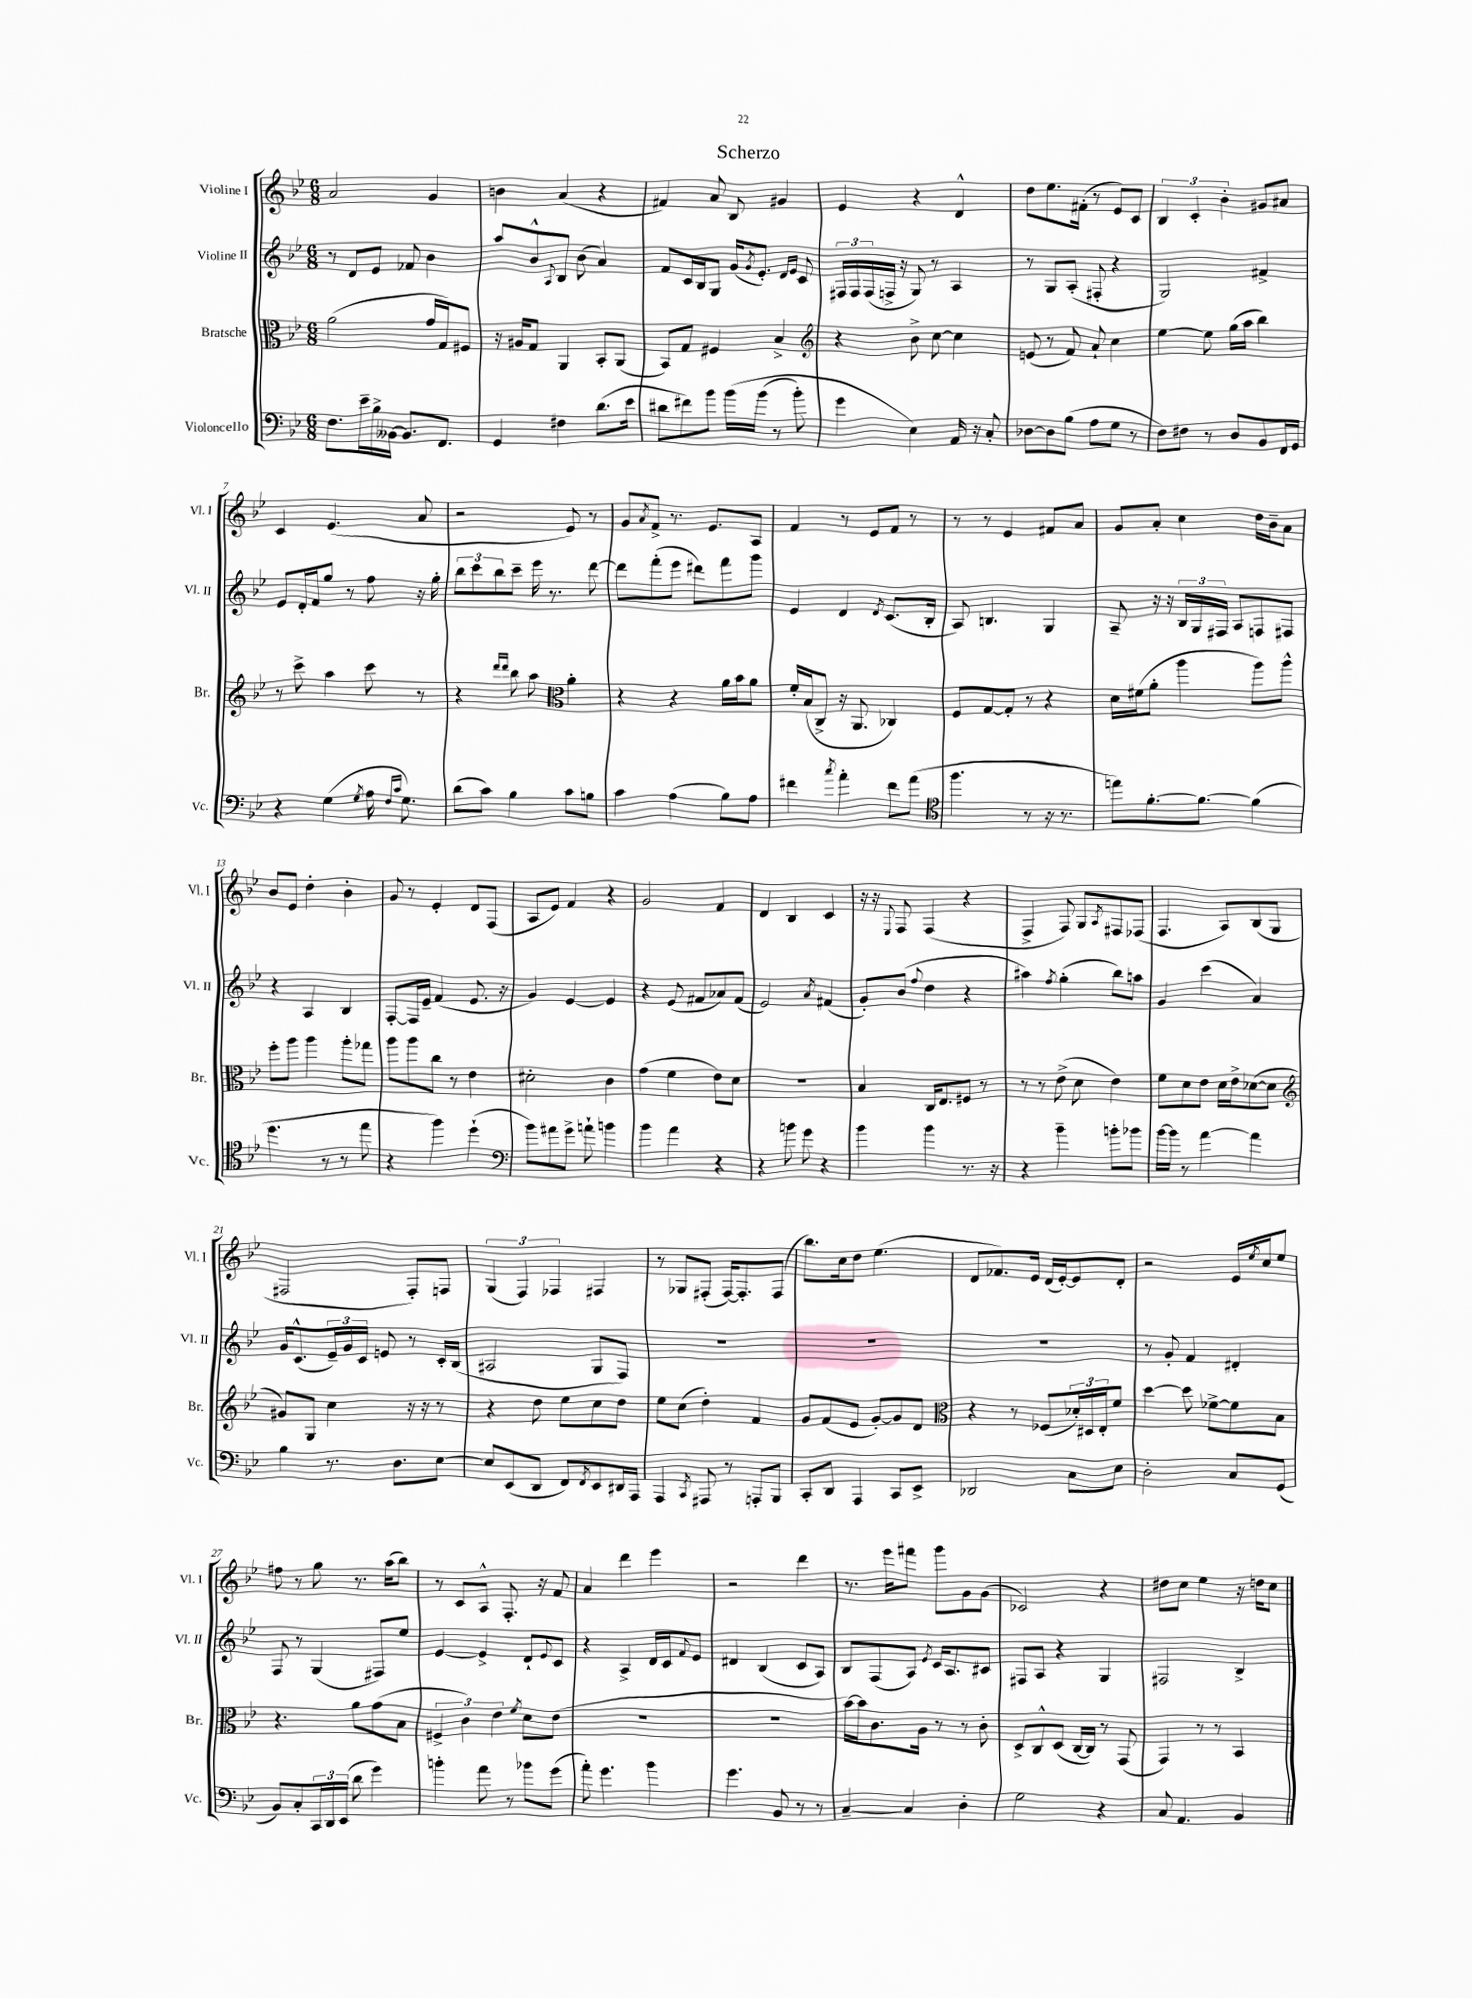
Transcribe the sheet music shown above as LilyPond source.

\header { title = "Scherzo" }
<<
\new StaffGroup <<
\new Staff = "s0" \with { instrumentName = "Violine I" shortInstrumentName = "Vl. I" } {
    \clef treble \key bes \major \numericTimeSignature \time 6/8
    a'2 g'4 |
    b'4 a'4( r4 |
    fis'4) a'8 bes8 gis'4 |
    ees'4 r4 d'4-^ |
    d''8 ees''8. fis'16-.( r8 ees'8) c'8 |
    \tuplet 3/2 { bes4 c'4-. bes'4-. } gis'8 ais'8 |
    c'4 ees'4.( a'8 |
    r2 ees'8) r8 |
    g'8 \acciaccatura { a'8 } f'8-> r8. ees'8. a8 |
    f'4 r8 ees'8 f'8 r8 |
    r8 r8 ees'4 fis'8 a'8 |
    g'8 a'8-. c''4 d''16 bes'16-- a'8 |
    bes'8 ees'8 d''4-. bes'4-. |
    g'8 r8 ees'4-. d'8 f8( |
    a8 ees'8) f'4 r4 |
    g'2 f'4 |
    d'4 bes4 c'4 |
    r16 r16 \appoggiatura { ees8 } f8 f4( r4 |
    f4-> f8) g8 \acciaccatura { a8 } fis8 fes8( |
    f4. a8) bes8( g8 |
    fis2 fis8-.) f8 |
    \tuplet 3/2 { g4( f4) fes4 } fis4 |
    r8 ges8 fis8-.( fis16~) fis8.-. fis8( |
    bes''8.) c''16 d''8 ees''4.( |
    d'8 fes'8.) ees'16 d'16( ees'16~-.) ees'8 d'8-. |
    r2 ees'16 \acciaccatura { ees''8 } c''16 ees''8 |
    fis''8 r8 g''8 r8. a''16( bes''8) |
    r8 c'8 a8-^ f8.-. r16 f'8 |
    a'4 d'''4 ees'''4 |
    r2 d'''4 |
    r8. ees'''16 fis'''8 g'''8 g'8 g'8( |
    ces'2) r4 |
    dis''8 c''8 ees''4 r16 d''16 c''8 \bar "|." |
}
\new Staff = "s1" \with { instrumentName = "Violine II" shortInstrumentName = "Vl. II" } {
    \clef treble \key bes \major \numericTimeSignature \time 6/8
    r8 d'8 ees'8 fes'8 bes'4 |
    a''8 bes'8-^ \appoggiatura { a8 } bes8 bes'8( a'4) |
    f'8 c'16 bes16 g8 g'16( \acciaccatura { g'8 } ees'8.-.) \grace { d'16 ees'16 } c'8 |
    \tuplet 3/2 { fis16 fis16 fis16( } f16-> r16 g8) r8 a4 |
    r8 g8 a8-.( fis8-. r4 |
    g2) fis'4-> |
    ees'8 d'16-. f'16 g''8 r8 f''8 r16 g''16-. |
    \tuplet 3/2 { bes''8 c'''8 bes''8 } c'''8-- ees'''16 r8. d'''8~ |
    d'''8 f'''8-.( ees'''8 dis'''8) f'''8 g'''8 |
    ees'4 d'4 \acciaccatura { d'8 } c'8.( bes16-. |
    a8) b4. g4 |
    a8-- r16 r16 \tuplet 3/2 { bes16 g16 fis16 } a8 f8 fis8 |
    r4 a4 bes4 |
    f8~-. f16 ees'16-- f'4( ees'8. r16 |
    g'4) ees'4~ ees'4 |
    r4 ees'8( fis'8 aes'8) fis'8( |
    ees'2) \acciaccatura { a'8 } fis'4( |
    g'8-.) bes'8( \appoggiatura { f''8 } d''4 r4 |
    ais''4) \acciaccatura { f''8 } g''4-.( bes''8) a''8 |
    g'4 c'''4( a'4) |
    g'16 c'8.-^( \tuplet 3/2 { ees'16--) g'16 c'16 } e'8 r8 c'16-. bes16( |
    ais2 g8 f8) |
    R2. |
    R2. |
    R2. |
    r8 g'8-. f'4 dis'4-. |
    f8 r8 g4( fis8) ees''8 |
    ees'4~ ees'4-> d'8-! \appoggiatura { ees'8 } c'8 |
    r4 a4-> d'16 c'16 \appoggiatura { f'8 } ees'8 |
    dis'4 bes4( c'8 a8) |
    bes8 f8( a8) \acciaccatura { ees'8 } c'16 a8. cis'8 |
    fis8 a8 r4 g4 |
    fis2 bes4-> \bar "|." |
}
\new Staff = "s2" \with { instrumentName = "Bratsche" shortInstrumentName = "Br." } {
    \clef alto \key bes \major \numericTimeSignature \time 6/8
    a'2( g'16 g16) fis8 |
    r16 ais16 g8 a,4 bes,8-. a,8( |
    bes,8) g8 fis4 bes4-> |
    \clef treble r4 bes'8-> c''8~ c''4 |
    e'8( r8 f'8) a'8-! c''4 |
    ees''4~ ees''8 g''16( a''16 bes''4) |
    r8 c'''8-> a''4 c'''8 r8 |
    r4 \grace { d'''16 d'''16 } bes''8 a''8 \clef alto a'4-. |
    r4 r4 a'16 bes'16 a'8 |
    f'16-. bes16( c8-> r16 a,8. ces4) |
    f8 g8~ g8-. r8 r4 |
    d'16 fis'16( a'8-. a''4 a''8) a''8-^ |
    f''8-. a''8 a''4 a''8-. ges''8 |
    a''8 a''8 c''8 r8 ees'4 |
    dis'2-. c'4 |
    g'4( f'4 ees'8) d'8 |
    R2. |
    bes4 c16 ees8. fis8 r8 |
    r8 r8 ees'8->( d'8 ees'4) |
    f'8 d'8 ees'8 d'16 ees'16-> des'8~( des'8 |
    \clef treble gis'8) g8 c''4 r16 r16 r8 |
    r4 d''8 ees''8 c''8 d''8 |
    ees''8 c''8( d''4-.) f'4 |
    g'8 f'8( ees'8 g'8~-.) g'8 d'8 |
    \clef alto r4 r8 fes8( \tuplet 3/2 { des'16-.) dis16 ees16-. } f'8 |
    d''4~ d''8 fes'8~-> fes'8 bes8 |
    r4. a'8 g'8( bes8 |
    \tuplet 3/2 { fis4-> c'4) ees'4 } \acciaccatura { f'8 } d'8 ees'8( |
    R2. |
    R2. |
    bes'16~) bes'16 c'8. a16 r8 r8 c'8-. |
    d8-> c8-^ d8( c16~ c16) r8 g,8( |
    g,4) r8 r8 bes,4 \bar "|." |
}
\new Staff = "s3" \with { instrumentName = "Violoncello" shortInstrumentName = "Vc." } {
    \clef bass \key bes \major \numericTimeSignature \time 6/8
    f8. ees'16-- bes16-> beses,16~ beses,8. f,8. |
    g,4 fis4 d'8.( ees'16 |
    dis'8 fis'8) bes'8 bes'16\( bes'16( r8 bes'8-.) |
    g'4 ees4\) a,16 r16 c8-. |
    des8~ des8 bes8( a8 g8 r8 |
    f8) fis8 r8 d8 bes,8 f,16 g,16 |
    r4 g4( \acciaccatura { g8 } a16 \grace { f16 c'16 } g8.) |
    d'8( c'8) bes4 c'8 b8 |
    c'4 a4( bes8) a8 |
    fis'4 \acciaccatura { c''8 } a'4-. fis'8 a'8( |
    \clef tenor f''4. r8 r16 r8. |
    e''8) f'8.~-. f'8.~ f'4( |
    d''4. r8 r8 ees''8 |
    r4 f''4) d''4-!( |
    \clef bass bes'8) ais'8 g'8-> a'8-! b'4 |
    bes'4 a'4 r4 |
    r4 b'8 g'8 r4 |
    bes'4 bes'4 r8. r16 |
    r4 bes'4-- b'8-. bes'8 |
    bes'16~ bes'16 r8 a'4~ a'4 |
    bes4 r8. d8. ees8~ |
    ees8 ees,8( d,8 f,8) \acciaccatura { f,8 } ees,8 dis,16 a,,16 |
    a,,4 \acciaccatura { c,8 } ais,,8 r8 a,,8-. bes,,8 |
    c,8-. d,8 a,,4 c,8 ees,8-> |
    des,2 c8 ees8 |
    d2-. c8 g,8( |
    bes,8) c8-. \tuplet 3/2 { c,16 d,16 ees,16( } d'8 g'4) |
    b'4-. a'8 r8 bes'8 g'8( |
    a'8-.) g'4. bes'4 |
    g'4. bes,8 r8 r8 |
    c4~-- c4 d4-. |
    g2 r4 |
    c8 a,4. bes,4 \bar "|." |
}
>>
>>
